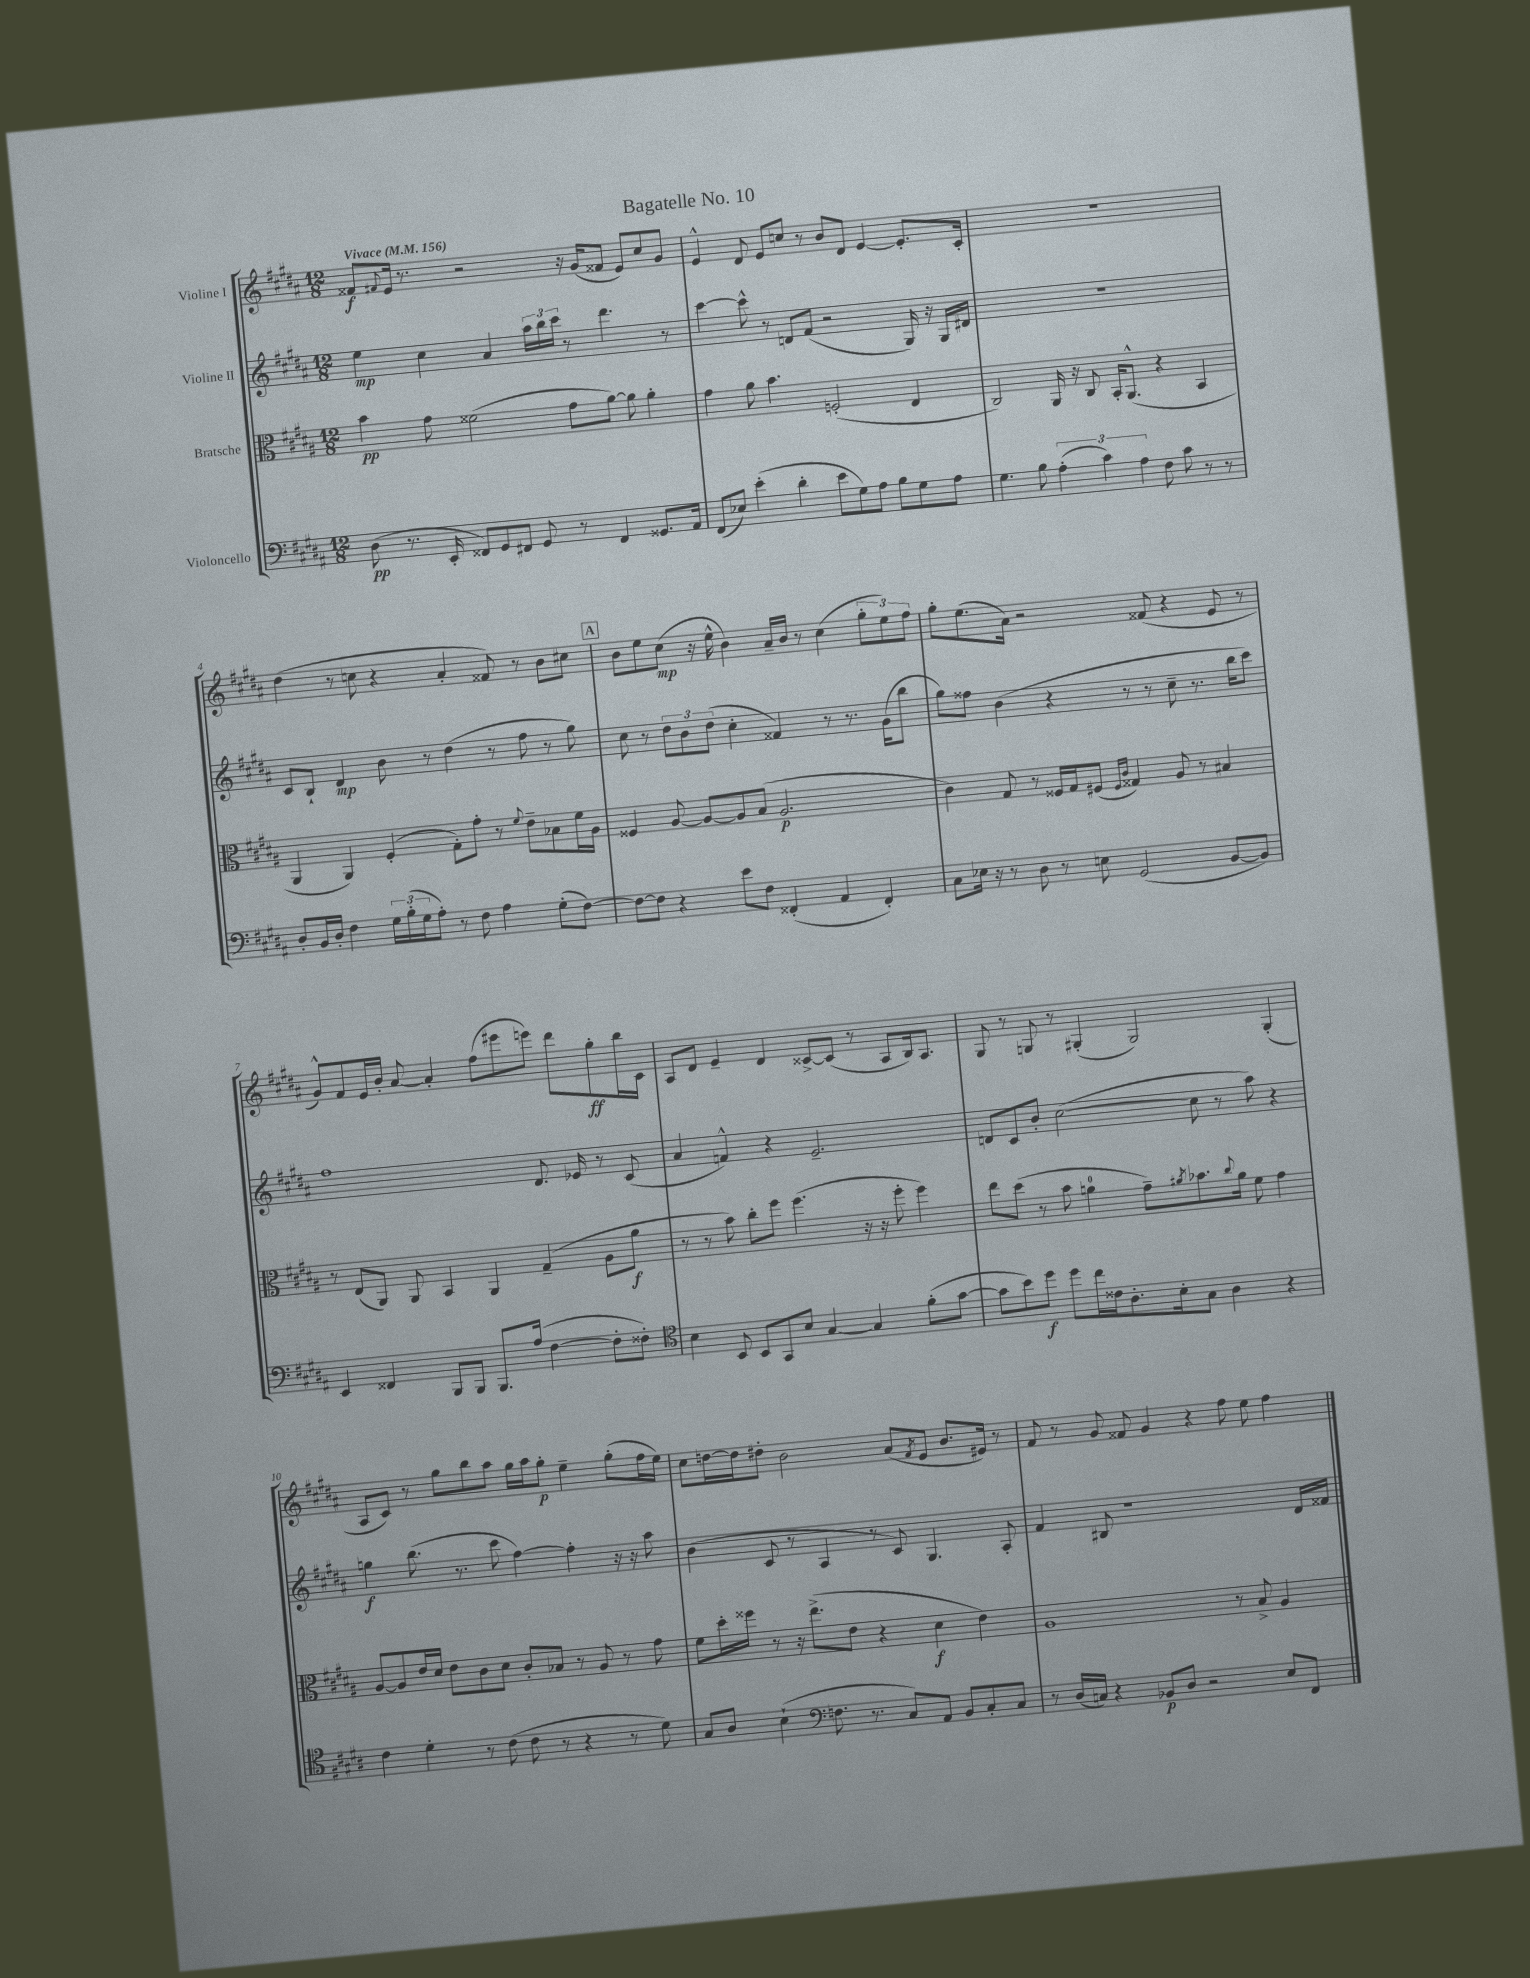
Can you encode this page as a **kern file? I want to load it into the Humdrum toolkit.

**kern	**dynam	**kern	**dynam	**kern	**dynam	**kern	**dynam
*part4	*part4	*part3	*part3	*part2	*part2	*part1	*part1
*staff4	*staff4	*staff3	*staff3	*staff2	*staff2	*staff1	*staff1
*I"Violoncello	*	*I"Bratsche	*	*I"Violine II	*	*I"Violine I	*
*clefF4	*	*clefC3	*	*clefG2	*	*clefG2	*
*k[f#c#g#d#a#]	*	*k[f#c#g#d#a#]	*	*k[f#c#g#d#a#]	*	*k[f#c#g#d#a#]	*
*M12/8	*	*M12/8	*	*M12/8	*	*M12/8	*
*MM156	*	*MM156	*	*MM156	*	*MM156	*
=1	=1	=1	=1	=1	=1	=1	=1
!	!	!	!	!	!	!LO:TX:a:B:t=Vivace	!
(8D#\	pp	4b\	pp	4ee\	mp	8f##X/L	f
.	.	.	.	.	.	8qqf#X/	.
8.r	.	.	.	.	.	16e/Jk	.
.	.	.	.	.	.	8.r	.
.	.	8g#\	.	4cc#\	.	.	.
16EE'/	.	.	.	.	.	.	.
8FF##X/L)	.	(2f##X\	.	.	.	2r	.
8GG#/	.	.	.	4a#/	.	.	.
8FF#X/J	.	.	.	.	.	.	.
8GG#/	.	.	.	24aa#\LL	.	.	.
.	.	.	.	24bb\	.	.	.
.	.	.	.	24ccc#\JJ	.	.	.
8r	.	8g#\L	.	8r	.	16r	.
.	.	.	.	.	.	(16g#/KL	.
4FF#/	.	[8a#\J)	.	4.ddd#\	.	8f##X/J	.
.	.	8a#\]	.	.	.	8e/L)	.
8.GG##X/L	.	4a#'\	.	.	.	8cc#/	.
.	.	.	.	8r	.	8g#/J	.
16AA#/Jk	.	.	.	.	.	.	.
=2	=2	=2	=2	=2	=2	=2	=2
(8FF#/L	.	4g#\	.	[4ccc#\	.	4e^^/	.
8E-X/J)	.	.	.	.	.	.	.
(4e'\	.	8a#\	.	8ccc#^^\]	.	8d#/	.
.	.	4.b\	.	8r	.	8e/L	.
4d#'\	.	.	.	8dn/L	.	8ccn/J	.
.	.	.	.	(8f#/J	.	8r	.
8e\L	.	(2Fn'/	.	2r	.	8b/L	.
8G#\)	.	.	.	.	.	8d#/J	.
8A#\J	.	.	.	.	.	[4e/	.
8B\L	.	.	.	.	.	.	.
8G#\	.	4E/	.	16G#/)	.	8.e'/L]	.
.	.	.	.	16r	.	.	.
8A#\J	.	.	.	16G#/LL	.	.	.
.	.	.	.	16d#X/JJ	.	16c#'/Jk	.
=3	=3	=3	=3	=3	=3	=3	=3
4.G#\	.	2C#/)	.	1.r	.	1.r	.
8B\	.	.	.	.	.	.	.
(6A#'\	.	16AA#/	.	.	.	.	.
.	.	16r	.	.	.	.	.
.	.	8C#/	.	.	.	.	.
6c#\)	.	.	.	.	.	.	.
.	.	16BB'/KL	.	.	.	.	.
.	.	(8.AA#^^/J	.	.	.	.	.
6A#\	.	.	.	.	.	.	.
8F#\	.	4r	.	.	.	.	.
8c#\	.	.	.	.	.	.	.
8r	.	4BB/	.	.	.	.	.
8r	.	.	.	.	.	.	.
!!LO:LB:g=z
=4	=4	=4	=4	=4	=4	=4	=4
8D#'/L	.	4AA#/	.	8c#/L	.	(4dd#\	.
16BB/L	.	.	.	8B`/J	.	.	.
16D#'/JJ	.	.	.	.	.	.	.
4F#\	.	4AA#/)	.	4d#/	mp	8r	.
.	.	.	.	.	.	8ccn\	.
24G#\LL	.	(4F#'/	.	8b\	.	4r	.
(24B'\	.	.	.	.	.	.	.
24G#\J	.	.	.	.	.	.	.
8A#'\J)	.	.	.	8r	.	.	.
8r	.	8G#'\L)	.	(4dd#\	.	4a#'/	.
8F#\	.	8g#'\J	.	.	.	.	.
4A#\	.	8r	.	8r	.	8f##X/)	.
.	.	8qqf#/	.	.	.	.	.
.	.	8e~\L	.	8ff#\	.	8r	.
(8G#'\L	.	8B-X\	.	8r	.	8b\L	.
[8F#\J)	.	16f#\L	.	8gg#\)	.	8cc#X\J	.
.	.	16A#\JJ	.	.	.	.	.
!!LO:REH:place=s1:t=A
=5	=5	=5	=5	=5	=5	=5	=5
8F#\L_	.	4F##X/	.	8cc#\	.	8b\L	.
8F#\J]	.	.	.	8r	.	8ee\	.
4r	.	[8A#/	.	12dd#\L	.	(8cc#\J	mp
.	.	.	.	12b\	.	.	.
.	.	8A#/L_	.	.	.	16r	.
.	.	.	.	(12dd#\J	.	.	.
.	.	.	.	.	.	16ee^^\	.
8e\L	.	8A#/]	.	4cc#'\	.	4b\)	.
8F#\J	.	(8B/J	.	.	.	.	.
(4FF##X'/	.	2.A#/	p	4f##X/)	.	16a#~/LL	.
.	.	.	.	.	.	16b/JJ	.
.	.	.	.	.	.	8r	.
4AA#/	.	.	.	8r	.	(4cc#\	.
.	.	.	.	8.r	.	.	.
4FF##'/)	.	.	.	.	.	12gg#'\L	.
.	.	.	.	(16g#\KL	.	.	.
.	.	.	.	.	.	12ee\)	.
.	.	.	.	8bb\J	.	.	.
.	.	.	.	.	.	12ff#\J	.
=6	=6	=6	=6	=6	=6	=6	=6
8C#\L	.	4c#\)	.	8gg#\L)	.	8gg#'\L	.
16E-X\Jk	.	.	.	8ff##X\J	.	(8.ee\	.
16r	.	.	.	.	.	.	.
8r	.	8G#/	.	(4b\	.	.	.
.	.	.	.	.	.	16a#\Jk)	.
8D#\	.	8r	.	.	.	2r	.
8r	.	16F##X/LL	.	4r	.	.	.
.	.	16G#/J	.	.	.	.	.
8En\	.	(8F#X/J	.	.	.	.	.
.	.	16qqF#/LL	.	.	.	.	.
.	.	16qqc#/JJ	.	.	.	.	.
(2GG#/	.	4G##X/)	.	8r	.	.	.
.	.	.	.	8r	.	(8f##X/	.
.	.	8A#/	.	8cc#~\	.	4r	.
.	.	8r	.	8.r	.	.	.
[8BB/L	.	4B#X/	.	.	.	8e/	.
.	.	.	.	16bb\KL	.	.	.
8BB/J])	.	.	.	8ccc#\J)	.	8r	.
!!LO:LB:g=z
=7	=7	=7	=7	=7	=7	=7	=7
4EE/	.	8r	.	1ff#	.	8g#^^/L)	.
.	.	(8E/L	.	.	.	8f#/	.
4FF##X/	.	8AA#/J)	.	.	.	16e/L	.
.	.	.	.	.	.	16b'/JJ	.
.	.	8AA#/	.	.	.	[8a#/	.
8BBB/L	.	4BB/	.	.	.	4a#'/]	.
8BBB/J	.	.	.	.	.	.	.
8.BBB/L	.	4AA#/	.	.	.	(8ff#\L	.
.	.	.	.	.	.	8eee#X\	.
(16A#/Jk	.	.	.	.	.	.	.
[4F#\	.	(4G#~/	.	8.d#/	.	8eeen\J)	.
.	.	.	.	.	.	8ddd#\L	.
.	.	.	.	16e-X/	.	.	.
8F#'\L]	.	8A#\L	.	8r	.	8gg#'\	ff
8F##X'\J)	.	8a#\J	f	(8c#/	.	16bb\L	.
.	.	.	.	.	.	16c#\JJ	.
=8	=8	=8	=8	=8	=8	=8	=8
*clefC4	*	*	*	*	*	*	*
4B\	.	8r	.	4a#/	.	8A#/L	.
.	.	8r	.	.	.	8d#/J	.
8BB/	.	8b\)	.	4fn^^/)	.	4e~/	.
8BB/L	.	8cc#'\L	.	.	.	.	.
8GG#/	.	8ff#\J	.	4r	.	4d#/	.
8B/J	.	(4.ff#\	.	.	.	.	.
[4G#/	.	.	.	2.e~/	.	[8c##X^/L	.
.	.	.	.	.	.	(8c##/J]	.
4G#/]	.	16r	.	.	.	8r	.
.	.	16r	.	.	.	.	.
.	.	8ff#'\	.	.	.	8A#/L	.
(8f#'\L	.	4ff#\)	.	.	.	16B/k)	.
.	.	.	.	.	.	8.A#/J	.
[8g#\J	.	.	.	.	.	.	.
=9	=9	=9	=9	=9	=9	=9	=9
8g#\L]	.	8ee\L	.	8dn/L	.	8G#/	.
8b\)	.	(8dd#\J	.	8c#/	.	8r	.
8dd#\J	f	8r	.	8b'/J	.	8Gn/	.
8dd#\L	.	8b\	.	([2cc#\	.	8r	.
16cc#\L	.	4an\	.	.	.	(4G#X'/	.
16c##X\J	.	.	.	.	.	.	.
8.A#'\	.	.	.	.	.	.	.
.	.	8g#~\L)	.	.	.	2G#/)	.
16B'\k	.	.	.	.	.	.	.
.	.	8qa#X/	.	.	.	.	.
8G#\J	.	8.b-X\	.	8cc#\]	.	.	.
4A#\	.	.	.	8r	.	.	.
.	.	8qqcc#/	.	.	.	.	.
.	.	16a#\Jk	.	.	.	.	.
.	.	8f#\	.	8aa#\)	.	.	.
4r	.	4g#\	.	4r	.	(4G#'/	.
!!LO:LB:g=z
=10	=10	=10	=10	=10	=10	=10	=10
4c#\	.	[8A#/L	.	4ggn\	f	8A#/L	.
.	.	8A#/]	.	.	.	8c#/J)	.
4d#'\	.	16e/L	.	(8.bb\	.	8r	.
.	.	16d#/JJ	.	.	.	.	.
.	.	8e\L	.	.	.	8gg#\L	.
.	.	.	.	8.r	.	.	.
8r	.	8c#\	.	.	.	8bb\	.
(8c#\	.	8d#\J	.	8ccc#\	.	8aa#\J	.
8c#\	.	8c#'/L	.	[4ff#\)	.	16gg#\LL	.
.	.	.	.	.	.	16aa#\J	.
8r	.	8B-X/J	.	.	.	8gg#'\J	p
4r	.	8r	.	4ff#'\]	.	4ee~\	.
.	.	8A#/	.	.	.	.	.
8r	.	8r	.	16r	.	(8gg#'\L	.
.	.	.	.	16r	.	.	.
8d#\)	.	8g#\	.	8aa#\	.	16ff#\L	.
.	.	.	.	.	.	16ee\JJ)	.
=11	=11	=11	=11	=11	=11	=11	=11
8G#/L	.	8f#\L	.	(4b\	.	8cc#\L	.
8A#/J	.	16dd#'\L	.	.	.	[16ddn\L	.
.	.	16ff##X\JJ	.	.	.	16dd\J]	.
(4B`\	.	8r	.	8c#/	.	8dd#X'\J	.
.	.	16r	.	8r	.	2b\	.
.	.	(8.ee^\L	.	.	.	.	.
*clefF4	*	*	*	*	*	*	*
8.Fn\	.	.	.	4A#/	.	.	.
.	.	8e\J	.	.	.	.	.
8.r	.	.	.	.	.	.	.
.	.	4r	.	8r	.	.	.
8C#/L)	.	.	.	8c#/)	.	(8a#/L	.
.	.	.	.	.	.	8qf#/	.
8AA#/J	.	4d#\	f	4.G#/	.	8e/J	.
8BB/L	.	.	.	.	.	8.b/L	.
8C#'/	.	4e\)	.	.	.	.	.
.	.	.	.	.	.	16e#X/Jk)	.
8C#/J	.	.	.	8A#'/	.	8r	.
=12	=12	=12	=12	=12	=12	=12	=12
8r	.	1A#	.	4f#/	.	8f#/	.
(16D#/LL	.	.	.	.	.	8r	.
16Cn/JJ)	.	.	.	.	.	.	.
4r	.	.	.	8B#X/	.	8g#/	.
.	.	.	.	1r	.	8f##X/	.
8BB-X/L	p	.	.	.	.	4g#/	.
8D#/J	.	.	.	.	.	.	.
2r	.	.	.	.	.	4r	.
.	.	8r	.	.	.	8ff#\	.
.	.	8B^/	.	.	.	8ee\	.
8E/L	.	4A#/	.	.	.	4ff#\	.
8FF#/J	.	.	.	16d#/LL	.	.	.
.	.	.	.	16f##X/JJ	.	.	.
==	==	==	==	==	==	==	==
*-	*-	*-	*-	*-	*-	*-	*-
